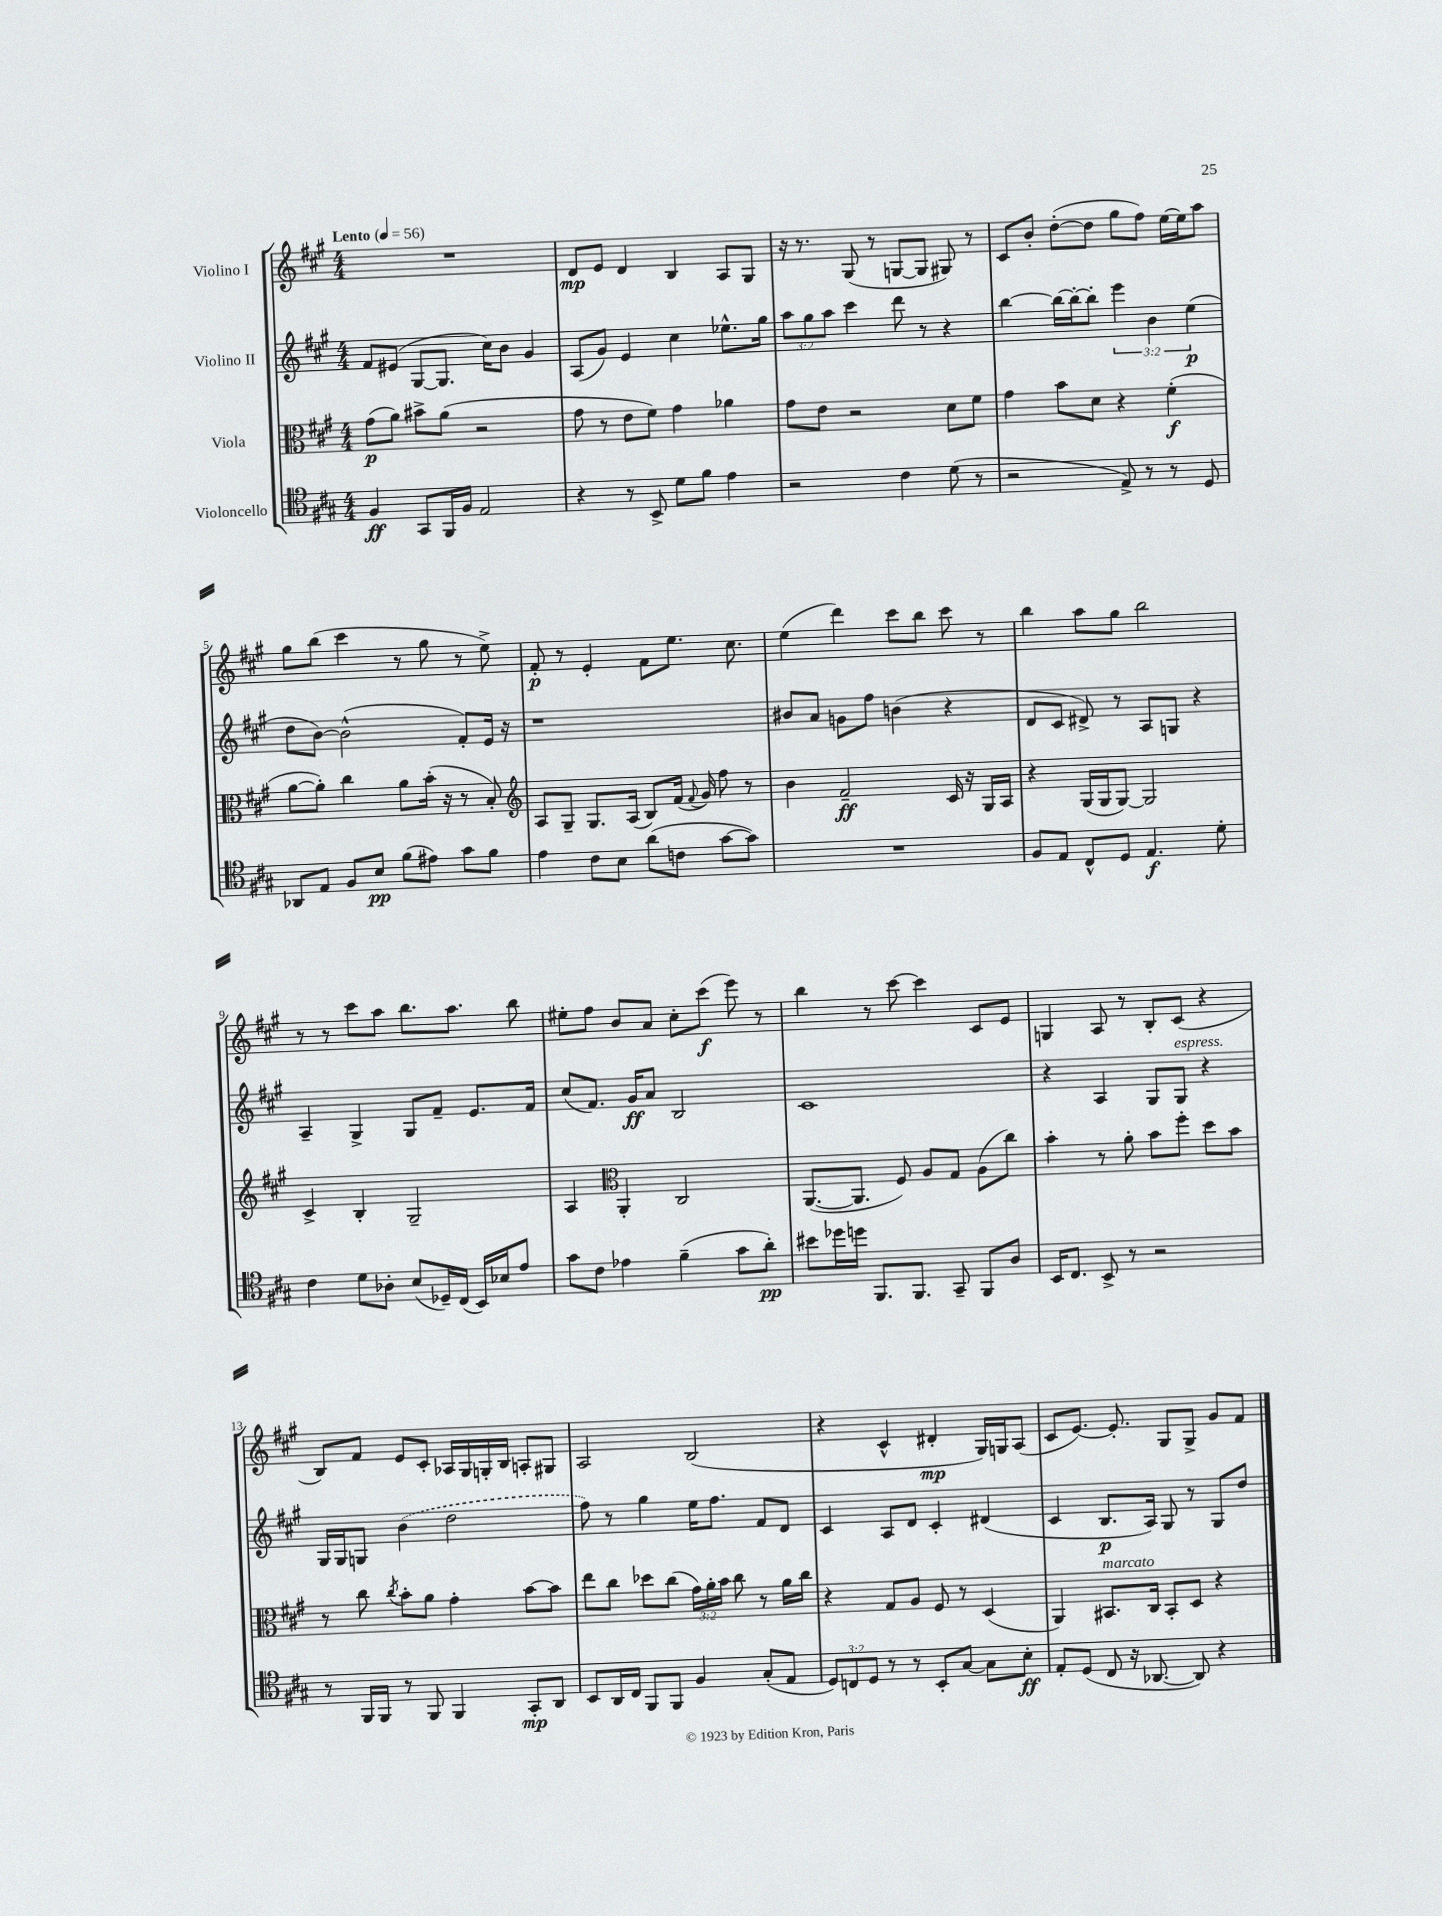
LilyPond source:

<<
\new StaffGroup <<
\new Staff = "s0" \with { instrumentName = "Violino I" } {
    \clef treble \key a \major \numericTimeSignature \time 4/4 \tempo "Lento" 4 = 56
    \autoBeamOff R1 |
    d'8[\mp e'8] d'4 b4 a8[ gis8] |
    r16 r8. gis8( r8 g8[~ g8] gis8) r8 |
    cis'8[ b'8]-. d''8[~-.( d''8] gis''8[ fis''8]) e''16[~ e''16 a''8] |
    gis''8[ b''8]( cis'''4 r8 gis''8 r8 e''8->) |
    fis'8-.\p r8 e'4-. fis'8[ e''8.] cis''8. |
    e''4( d'''4) cis'''8[ b''8] cis'''8 r8 |
    b''4 a''8[ gis''8] b''2 |
    r8 r8 cis'''8[ a''8] b''8.[ a''8.] b''8 |
    eis''8[-. fis''8] b'8[ a'8] cis''8[-. cis'''8]\f( e'''8) r8 |
    b''4 r8 cis'''8~ cis'''4 cis'8[ e'8] |
    g4 a8 r8 b8[-. cis'8]( r4 |
    b8[) fis'8] e'8[ cis'8]-. aes16[ gis16 g16-. b16] a8[-. gis8] |
    a2 b2( |
    r4 cis'4-^ dis'4-.\mp gis16[) g16 a8]( |
    cis'8[ e'8.]~) e'8.-. gis8[ gis8]-> gis'8[ fis'8] \bar "|." |
}
\new Staff = "s1" \with { instrumentName = "Violino II" } {
    \clef treble \key a \major \numericTimeSignature \time 4/4 \override Staff.TupletNumber.text = #tuplet-number::calc-fraction-text
    \autoBeamOff fis'8[ eis'8]( gis8[~ gis8.] cis''16[) b'8] gis'4 |
    a8[( gis'8]) e'4 cis''4 ees''8.[-^ gis''16] |
    \tuplet 3/2 { a''8[ gis''8 a''8] } cis'''4 d'''8 r8 r4 |
    b''4~ b''16[~ b''16~-. b''8]-. \tuplet 3/2 { e'''4 b'4 e''4\p( } |
    d''8[ b'8]~) b'2-^( fis'8[-.) e'16] r16 |
    r1 |
    bis'8[ a'8] g'8[ fis''8] b'4( r4 |
    d'8[ cis'8] dis'8->) r8 a8[ g8] r4 |
    a4-- gis4-> gis8[ fis'8]-- e'8.[ fis'16] |
    cis''8[( fis'8.]) gis'16[\ff a'8] b2 |
    cis'1 |
    r4 a4 gis8[ gis8]^\markup { \italic "espress." } r4 |
    gis16[ gis16 g8] \once \slurDashed b'4( d''2 |
    fis''8) r8 gis''4 e''16[ fis''8.] fis'8[ d'8] |
    cis'4 a8[ d'8] cis'4-. dis'4( |
    cis'4 b8.[\p a16]) gis8 r8 gis8[ d''8] \bar "|." |
}
\new Staff = "s2" \with { instrumentName = "Viola" } {
    \clef alto \key a \major \numericTimeSignature \time 4/4 \override Staff.TupletNumber.text = #tuplet-number::calc-fraction-text
    \autoBeamOff gis'8[\p( a'8]) bis'8[-> a'8]( r2 |
    gis'8 r8 e'8[ fis'8]) gis'4 aes'4 |
    gis'8[ e'8] r2 d'8[ fis'8] |
    gis'4 b'8[ d'8] r4 fis'4-.\f( |
    a'8[~ a'8]-.) cis''4 a'8[ b'16]-.( r16 r8 b8-.) |
    \clef treble a8[ gis8]-- gis8.[ a16]( b8[) fis'16]( \appoggiatura { fis'8 } gis'16) fis''8 r8 |
    b'4 fis'2--\ff cis'16 r16 gis16[ a16] |
    r4 gis16[( gis16 gis8]~) gis2 |
    cis'4-> b4-. gis2-- |
    a4 \clef alto a,4-. cis2 |
    a,8.[~( a,8.] fis8) a8[ gis8] a8[( cis''8]) |
    b'4-. r8 a'8-. b'8[ fis''8]-. d''8[ b'8] |
    r8 cis''8 \acciaccatura { cis''8 } b'8[-. a'8] gis'4-. b'8[~ b'8] |
    e''8[ cis''8] des''8[ cis''8]( \tuplet 3/2 { gis'16[) a'16-. b'16] } cis''8 r8 a'16[ cis''16] |
    r4 gis8[ a8] fis8 r8 d4( |
    a,4) bis,8.[^\markup { \italic "marcato" } cis16] bis,8[-. d8] r4 \bar "|." |
}
\new Staff = "s3" \with { instrumentName = "Violoncello" } {
    \clef tenor \key a \major \numericTimeSignature \time 4/4 \override Staff.TupletNumber.text = #tuplet-number::calc-fraction-text
    \autoBeamOff fis4\ff gis,8[ fis,16 fis16] e2 |
    r4 r8 b,8-> d'8[ fis'8] e'4 |
    r2 cis'4 d'8( r8 |
    r2 e8->) r8 r8 d8 |
    aes,8[ e8] fis8[ b8]\pp fis'8[( eis'8]) gis'8[ fis'8] |
    e'4 cis'8[ b8] a'8[( c'8] gis'8[~ gis'8]) |
    R1 |
    fis8[ e8] cis8[-^ d8] e4.\f d'8-. |
    cis'4 d'8[ aes8]-. b8[( des16--) cis16]( b,16[) bes16 e'8] |
    gis'8[ cis'8] ees'4 fis'4--( gis'8[ a'8]-.\pp) |
    bis'8[ des''16 d''16] fis,8.[ fis,8.] gis,8-- fis,8[ a8] |
    b,16[ cis8.] b,8-> r8 r2 |
    r8 fis,16[ fis,16] r8 fis,8 fis,4 gis,8[-.\mp a,8] |
    b,8[ a,16 cis16] fis,8[ fis,8] fis4 gis8[-.( e8] |
    \tuplet 3/2 { d8[) c8 d8] } r8 r8 b,8[-. gis8]~ gis8[ b8]-.\ff |
    e8[-. d8]( cis8 r16 aes,8.~ aes,8) r4 \bar "|." |
}
>>
>>
